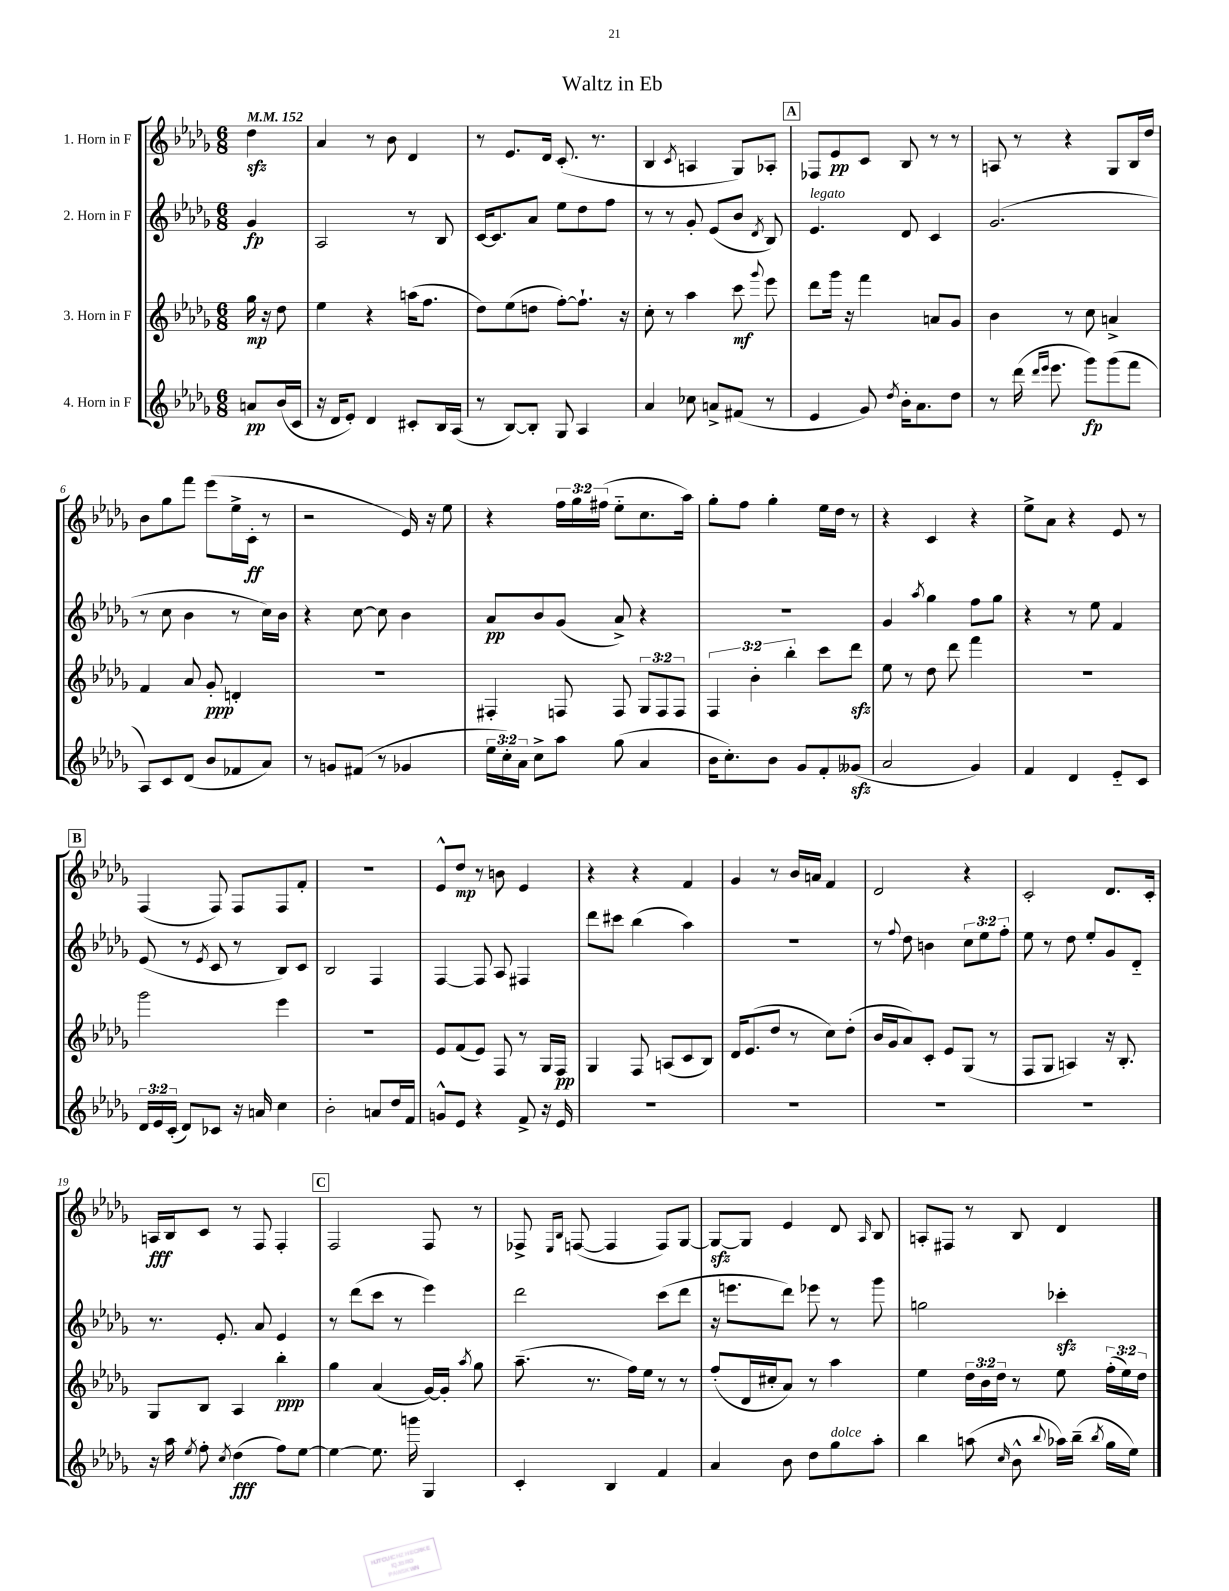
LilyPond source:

\header { title = "Waltz in Eb" }
<<
\new StaffGroup <<
\new Staff = "s0" \with { instrumentName = "1. Horn in F" } {
    \clef treble \key des \major \numericTimeSignature \time 6/8 \override Staff.TupletNumber.text = #tuplet-number::calc-fraction-text \partial 4 \tempo 4 = 152
    \autoBeamOff des''4\sfz |
    aes'4 r8 bes'8 des'4 |
    r8 ees'8.[ des'16] c'8.-.( r8. |
    bes4 \acciaccatura { c'8 } a4 ges8[) aes8]-. |
    \mark \markup { \box "A" } fes8[ ees'8\pp c'8] bes8 r8 r8 |
    a8 r8 r4 ges8[ bes16 des''16] |
    bes'8[ ges''8 f'''8] ees'''8[( ees''16-> c'16]-.\ff r8 |
    r2 ees'16) r16 ees''8 |
    r4 \tuplet 3/2 { f''16[ ges''16 fis''16]( } ees''8[-_ c''8. aes''16]) |
    ges''8[-. f''8] ges''4-. ees''16[ des''16] r8 |
    r4 c'4 r4 |
    ees''8[-> aes'8] r4 ees'8 r8 |
    \mark \markup { \box "B" } f4( f8) f8[ f8 f'8]-. |
    R2. |
    ees'8[-^ des''8]\mp r8 b'8 ees'4 |
    r4 r4 f'4 |
    ges'4 r8 bes'16[ a'16] f'4 |
    des'2 r4 |
    c'2-. des'8.[ c'16]-. |
    a16[\fff bes16 c'8] r8 f8 f4-. |
    \mark \markup { \box "C" } f2 f8 r8 |
    fes8-> \grace { ees16[ bes16] } f8~( f4 f8[) ges8]~ |
    ges8[~\sfz ges8] ees'4 des'8 \grace { aes16 } bes8 |
    a8[-. fis8] r8 bes8 des'4 \bar "|." |
}
\new Staff = "s1" \with { instrumentName = "2. Horn in F" } {
    \clef treble \key des \major \numericTimeSignature \time 6/8 \override Staff.TupletNumber.text = #tuplet-number::calc-fraction-text \partial 4
    \autoBeamOff ges'4\fp |
    aes2 r8 bes8 |
    c'16[~ c'8. aes'8] ees''8[ des''8 f''8] |
    r8 r8 ges'8-. ees'8[( bes'8] \acciaccatura { des'8 } bes8) |
    \mark \markup { \box "A" } ees'4.^\markup { \italic "legato" } des'8 c'4 |
    ges'2.( |
    r8 c''8 bes'4 r8 c''16[) bes'16] |
    r4 c''8~ c''8 bes'4 |
    aes'8[\pp bes'8 ges'8]( aes'8->) r4 |
    R2. |
    ges'4 \acciaccatura { aes''8 } ges''4 f''8[ ges''8] |
    r4 r8 ees''8 f'4 |
    \mark \markup { \box "B" } ees'8( r8 \acciaccatura { ees'8 } c'8 r8 bes8[) c'8] |
    bes2 f4 |
    f4~ f8 aes8 fis4 |
    des'''8[ cis'''8] bes''4( aes''4) |
    R2. |
    r8 \appoggiatura { f''8 } des''8 b'4 \tuplet 3/2 { c''8[ ees''8 f''8]-. } |
    ees''8 r8 des''8 ees''8[-. ges'8 des'8]-_ |
    r8. ees'8.-. aes'8 ees'4 |
    \mark \markup { \box "C" } r8 des'''8[( c'''8] r8 ees'''4) |
    des'''2 c'''8[( des'''8] |
    r16 e'''8.[ des'''8]) ees'''8 r8 ges'''8 |
    g''2 ces'''4-.\sfz \bar "|." |
}
\new Staff = "s2" \with { instrumentName = "3. Horn in F" } {
    \clef treble \key des \major \numericTimeSignature \time 6/8 \override Staff.TupletNumber.text = #tuplet-number::calc-fraction-text \partial 4
    \autoBeamOff ges''16\mp r16 des''8 |
    ees''4 r4 a''16[( f''8.] |
    des''8[) ees''8( d''8] f''8[~-.) f''8.]-! r16 |
    c''8-. r8 aes''4 c'''8\mf \appoggiatura { ges'''8 } ees'''8 |
    \mark \markup { \box "A" } des'''8[ ges'''16] r16 f'''4 a'8[ ges'8] |
    bes'4 r8 c''8 a'4-> |
    f'4 aes'8 ges'8-.\ppp d'4-. |
    R2. |
    fis4-. f8 f8 \tuplet 3/2 { ges8[ f8 f8] } |
    \tuplet 3/2 { f4 bes'4-. bes''4-. } c'''8[ des'''8]\sfz |
    ees''8 r8 des''8 des'''8 f'''4 |
    R2. |
    \mark \markup { \box "B" } ges'''2 ees'''4 |
    R2. |
    ees'8[ f'8( ees'8]) f8 r8 ges16[ f16]\pp |
    ges4 f8 a8[( c'8 bes8]) |
    des'16[ ees'8.( des''8] r8 c''8[) des''8]-.( |
    bes'16[ ges'16 aes'8) c'8]-. ees'8[ ges8]( r8 |
    f8[ ges8] a4) r16 bes8.-. |
    ges8[ bes8] aes4 bes''4-.\ppp |
    \mark \markup { \box "C" } ges''4 aes'4( ges'16[~) ges'16]-. \acciaccatura { aes''8 } ges''8 |
    aes''8.--( r8. f''16[) ees''16] r8 r8 |
    f''8[-.( des'16 cis''16-. aes'8]) r8 aes''4 |
    ees''4 \tuplet 3/2 { des''16[ bes'16 des''16] } r8 ees''8 \tuplet 3/2 { f''16[-.( ees''16) des''16] } \bar "|." |
}
\new Staff = "s3" \with { instrumentName = "4. Horn in F" } {
    \clef treble \key des \major \numericTimeSignature \time 6/8 \override Staff.TupletNumber.text = #tuplet-number::calc-fraction-text \partial 4
    \autoBeamOff a'8[\pp bes'16( c'16] |
    r16 des'16[ ees'8]-.) des'4 cis'8[-. bes16 aes16]( |
    r8 bes8[~) bes8]-. ges8 aes4 |
    aes'4 ces''8 a'8[-> fis'8]( r8 |
    \mark \markup { \box "A" } ees'4 ges'8) \acciaccatura { des''8 } bes'16[-. aes'8. des''8] |
    r8 des'''16( \grace { des'''16[ ees'''16] } ees'''8. ges'''8[\fp) ges'''8( f'''8] |
    aes8[) c'8 des'8]( bes'8[ fes'8 aes'8]) |
    r8 g'8[ fis'8]( r8 ges'4 |
    \tuplet 3/2 { ees''16[ c''16-.) aes'16] } c''8[-> aes''8] ges''8( aes'4 |
    bes'16[ c''8.-.) bes'8] ges'8[ f'8-. geses'8]\sfz( |
    aes'2 ges'4) |
    f'4 des'4 ees'8[-_ c'8] |
    \mark \markup { \box "B" } \tuplet 3/2 { des'16[ ees'16 c'16]-.( } des'8[) ces'8] r16 a'16 c''4 |
    bes'2-. a'8[ des''16 f'16] |
    g'8[-^ ees'8] r4 f'8-> r16 ees'16 |
    R2. |
    R2. |
    R2. |
    R2. |
    r16 aes''16 \acciaccatura { ees''8 } f''8-. \acciaccatura { c''8 } des''4\fff( f''8[) ees''8]~ |
    \mark \markup { \box "C" } ees''4~ ees''8. g'''16 ges4 |
    c'4-. bes4 f'4 |
    aes'4 bes'8 des''8[ ges''8^\markup { \italic "dolce" } aes''8]-. |
    bes''4 a''8( \grace { c''16 } bes'8-^ \appoggiatura { bes''8 } aes''16[) bes''16]--( \acciaccatura { bes''8 } ges''16[ ees''16]) \bar "|." |
}
>>
>>
